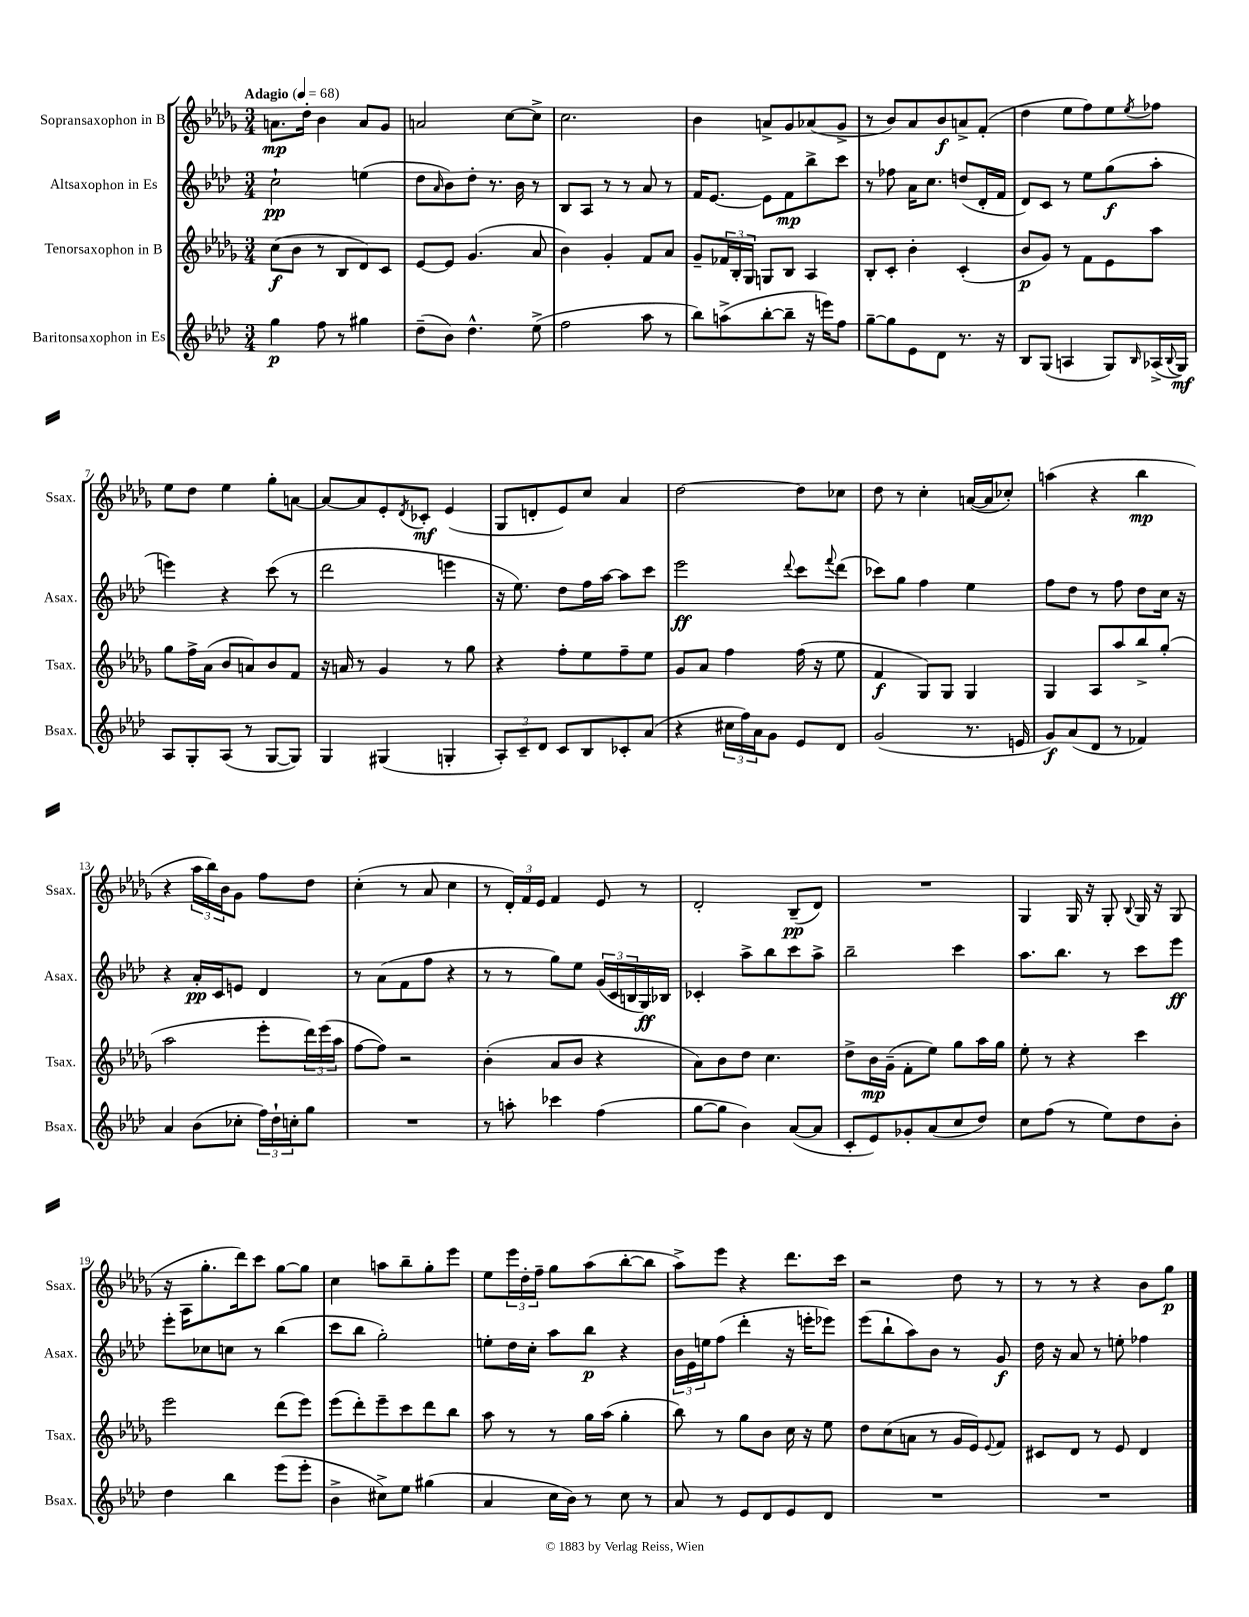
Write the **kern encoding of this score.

**kern	**kern	**kern	**kern
*staff4	*staff3	*staff2	*staff1
*clefG2	*clefG2	*clefG2	*clefG2
*k[b-e-a-d-]	*k[b-e-a-d-g-]	*k[b-e-a-d-]	*k[b-e-a-d-g-]
*M3/4	*M3/4	*M3/4	*M3/4
*MM68	*MM68	*MM68	*MM68
4gg	(8cc	2cc`	8.a
.	8b-	.	.
.	.	.	16dd-'
8ff	8r	.	4b-
8r	8B-	.	.
4gg#	8d-)	(4ee	8a
.	8c	.	8g-
=	=	=	=
(8dd-~	[8e-	8dd-	2a
.	.	16qqa-	.
8b-)	8e-]	8b-)	.
4.dd-^^	(4.g-	8dd-'	.
.	.	8.r	.
.	.	.	[8cc
.	.	16b-	.
(8ee-^	8a-	8r	8cc^]
=	=	=	=
2ff	4b-)	8B-	2.cc
.	.	8A-	.
.	4g-'	8r	.
.	.	8r	.
8aa-	8f	8a-	.
8r	8a-	8r	.
=	=	=	=
8bb-)	8g-~	16f	4b-
.	.	[8.e-	.
(8aa^	24f-	.	.
.	24B-'	.	.
.	24G-	.	.
[8bb-'	8G	8e-]	8a^
8bb-~]	8B-	8f	8g-
16r	4A-	8bb-^	(8a-
16eee)	.	.	.
8ff	.	8ccc	8g-^
=	=	=	=
[8gg~	8B-'	8r	8r
8gg]	8c'	8ff-	8b-)
8e-	4b-'	16a-	8a-
.	.	8.cc	.
8d-	.	.	8b-
8.r	(4c'	(8dd	8a^
.	.	16d-'	(8f'
16r	.	16f	.
=	=	=	=
8B-	8b-	8d-)	4dd-
(8G	8g-)	8c	.
4A	8r	8r	8ee-
.	8f	8ee-	8ff)
8G)	8e-	(8gg	8ee-
16qqB-	.	.	8qee-
(16A-^	8aa-	8aa-'	8ff-
8qqB-	.	.	.
16G)	.	.	.
=	=	=	=
8A-	8gg-	4eee)	8ee-
8G'	16ff^	.	8dd-
.	(16a-	.	.
(8A-	8b-	4r	4ee-
8r	8a)	.	.
[8G	8b-	(8ccc	8gg-'
8G])	8f	8r	[8a
=	=	=	=
4G	16r	2ddd-	8a_
.	16a	.	.
.	8r	.	8a]
(4G#	4g-	.	8e-'
.	.	.	8qd-
.	.	.	8c-'
4G'	8r	4eee	(4e-
.	8gg-	.	.
=	=	=	=
12A-')	4r	16r	8G-
.	.	8.ee-)	.
12c~	.	.	.
.	.	.	8d'
12d-	.	.	.
8c	8ff'	8dd-	8e-)
8B-	8ee-	16ff	8cc
.	.	[16aa-	.
8c-'	8ff~	8aa-]	4a-
(8a-	8ee-	8ccc	.
=	=	=	=
4r	8g-	2eee-	[2dd-
.	8a-	.	.
24cc#	4ff	.	.
24ff)	.	.	.
24a-	.	.	.
8g	.	.	.
.	.	8qqddd-	.
8e-	(16ff	8ccc	8dd-]
.	16r	.	.
.	.	8qqfff	.
8d-	8ee-	(8ddd-	8cc-
=	=	=	=
(2g	4f	8ccc-)	8dd-
.	.	8gg	8r
.	8G-)	4ff	4cc'
.	8G-	.	.
8.r	4G-	4ee-	([16a
.	.	.	16a]
.	.	.	8cc-')
16e	.	.	.
=	=	=	=
8g)	4G-	8ff	(4aa
(8a-	.	8dd-	.
8d-	8A-	8r	4r
8r	8aa-	8ff	.
4f-)	8bb-^	8dd-	4bb-
.	(8gg-'	16cc	.
.	.	16r	.
=	=	=	=
4a-	2aa-	4r	4r
(8b-	.	16a-'	24aa-
.	.	.	24bb-)
.	.	16c	.
.	.	.	24b-
8cc-'	.	8e	8g-
24ff)	8eee-'	4d-	8ff
24dd-`	.	.	.
24cc'	.	.	.
8gg	24ddd-)	.	8dd-
.	(24eee-	.	.
.	24aa-	.	.
=	=	=	=
2.r	[8ff	8r	(4cc'
.	8ff])	(8a-	.
.	2r	8f	8r
.	.	8ff	8a-
.	.	4r	4cc
=	=	=	=
8r	(4b-'	8r	8r
8aa'	.	8r	24d-')
.	.	.	24f
.	.	.	24e-
4ccc-	8a-	8gg)	4f
.	8b-	8ee-	.
(4ff	4r	(24g	8e-
.	.	24c	.
.	.	24B	.
.	.	16G)	8r
.	.	16B-	.
=	=	=	=
[8gg	8a-)	4c-'	2d-'
8gg]	8b-	.	.
4b-)	8dd-	8aa-^	.
.	4.cc	8bb-	.
([8a-	.	8ccc	(8B-~
8a-]	.	8aa-^	8d-)
=	=	=	=
8c'	8dd-^	2bb-~	2.r
8e-)	16b-	.	.
.	(16g-~	.	.
8g-'	8f'	.	.
(8a-	8ee-)	.	.
8cc	8gg-	4ccc	.
8dd-)	16aa-	.	.
.	16gg-	.	.
=	=	=	=
8cc	8ee-'	8.aa-	4G-
(8ff	8r	.	.
.	.	8.bb-	.
8r	4r	.	16G-
.	.	.	16r
8ee-)	.	8r	8G-'
.	.	.	8qqB-
8dd-	4ccc	8ccc	16G-
.	.	.	16r
8b-'	.	8eee-	(8G-
=	=	=	=
4dd-	2eee-	8eee-'	16r
.	.	.	16A-
.	.	8cc-	8.gg-'
4bb-	.	8cc	.
.	.	.	16ddd-)
.	.	8r	8ccc
(8eee-	(8ddd-	(4bb-	[8gg-
8eee-'	8eee-)	.	8gg-]
=	=	=	=
4b-^	(8eee-	8ccc	4cc
.	8ddd-')	8bb-	.
8cc#^)	8eee-~	2gg')	8aa
8ee-	8ccc	.	8bb-~
(4gg#	8ddd-	.	8gg-'
.	8bb-	.	8eee-
=	=	=	=
4a-	8aa-	8ee'	8ee-
.	8r	16dd-	24eee-
.	.	.	24dd-'
.	.	16cc'	.
.	.	.	24ff~
16cc	8r	8aa-	8gg-
16b-)	.	.	.
8r	16gg-	8bb-	(8aa-
.	(16aa-	.	.
8cc	4gg-'	4r	[8bb-'
8r	.	.	8bb-]
=	=	=	=
8a-	8bb-)	24b-	8aa-^)
.	.	24e-	.
.	.	24ee	.
8r	8r	(8ff	8eee-
8e-	8gg-	4ddd-'	4r
8d-	8b-	.	.
8e-	16cc	16r	8.ddd-
.	16r	16eee'	.
8d-	8ee-	8eee-)	.
.	.	.	16ccc
=	=	=	=
2.r	8dd-	(8eee-	2r
.	(8cc	8bb-`	.
.	8a	8aa-)	.
.	8r	8b-	.
.	16g-	8r	8dd-
.	16e-)	.	.
.	8qqe-	.	.
.	8f	8g	8r
=	=	=	=
2.r	8c#	16dd-	8r
.	.	16r	.
.	8d-	8a-	8r
.	8r	8r	4r
.	8e-	8ee'	.
.	4d-	4ff-	8b-
.	.	.	8gg-
==	==	==	==
*-	*-	*-	*-
